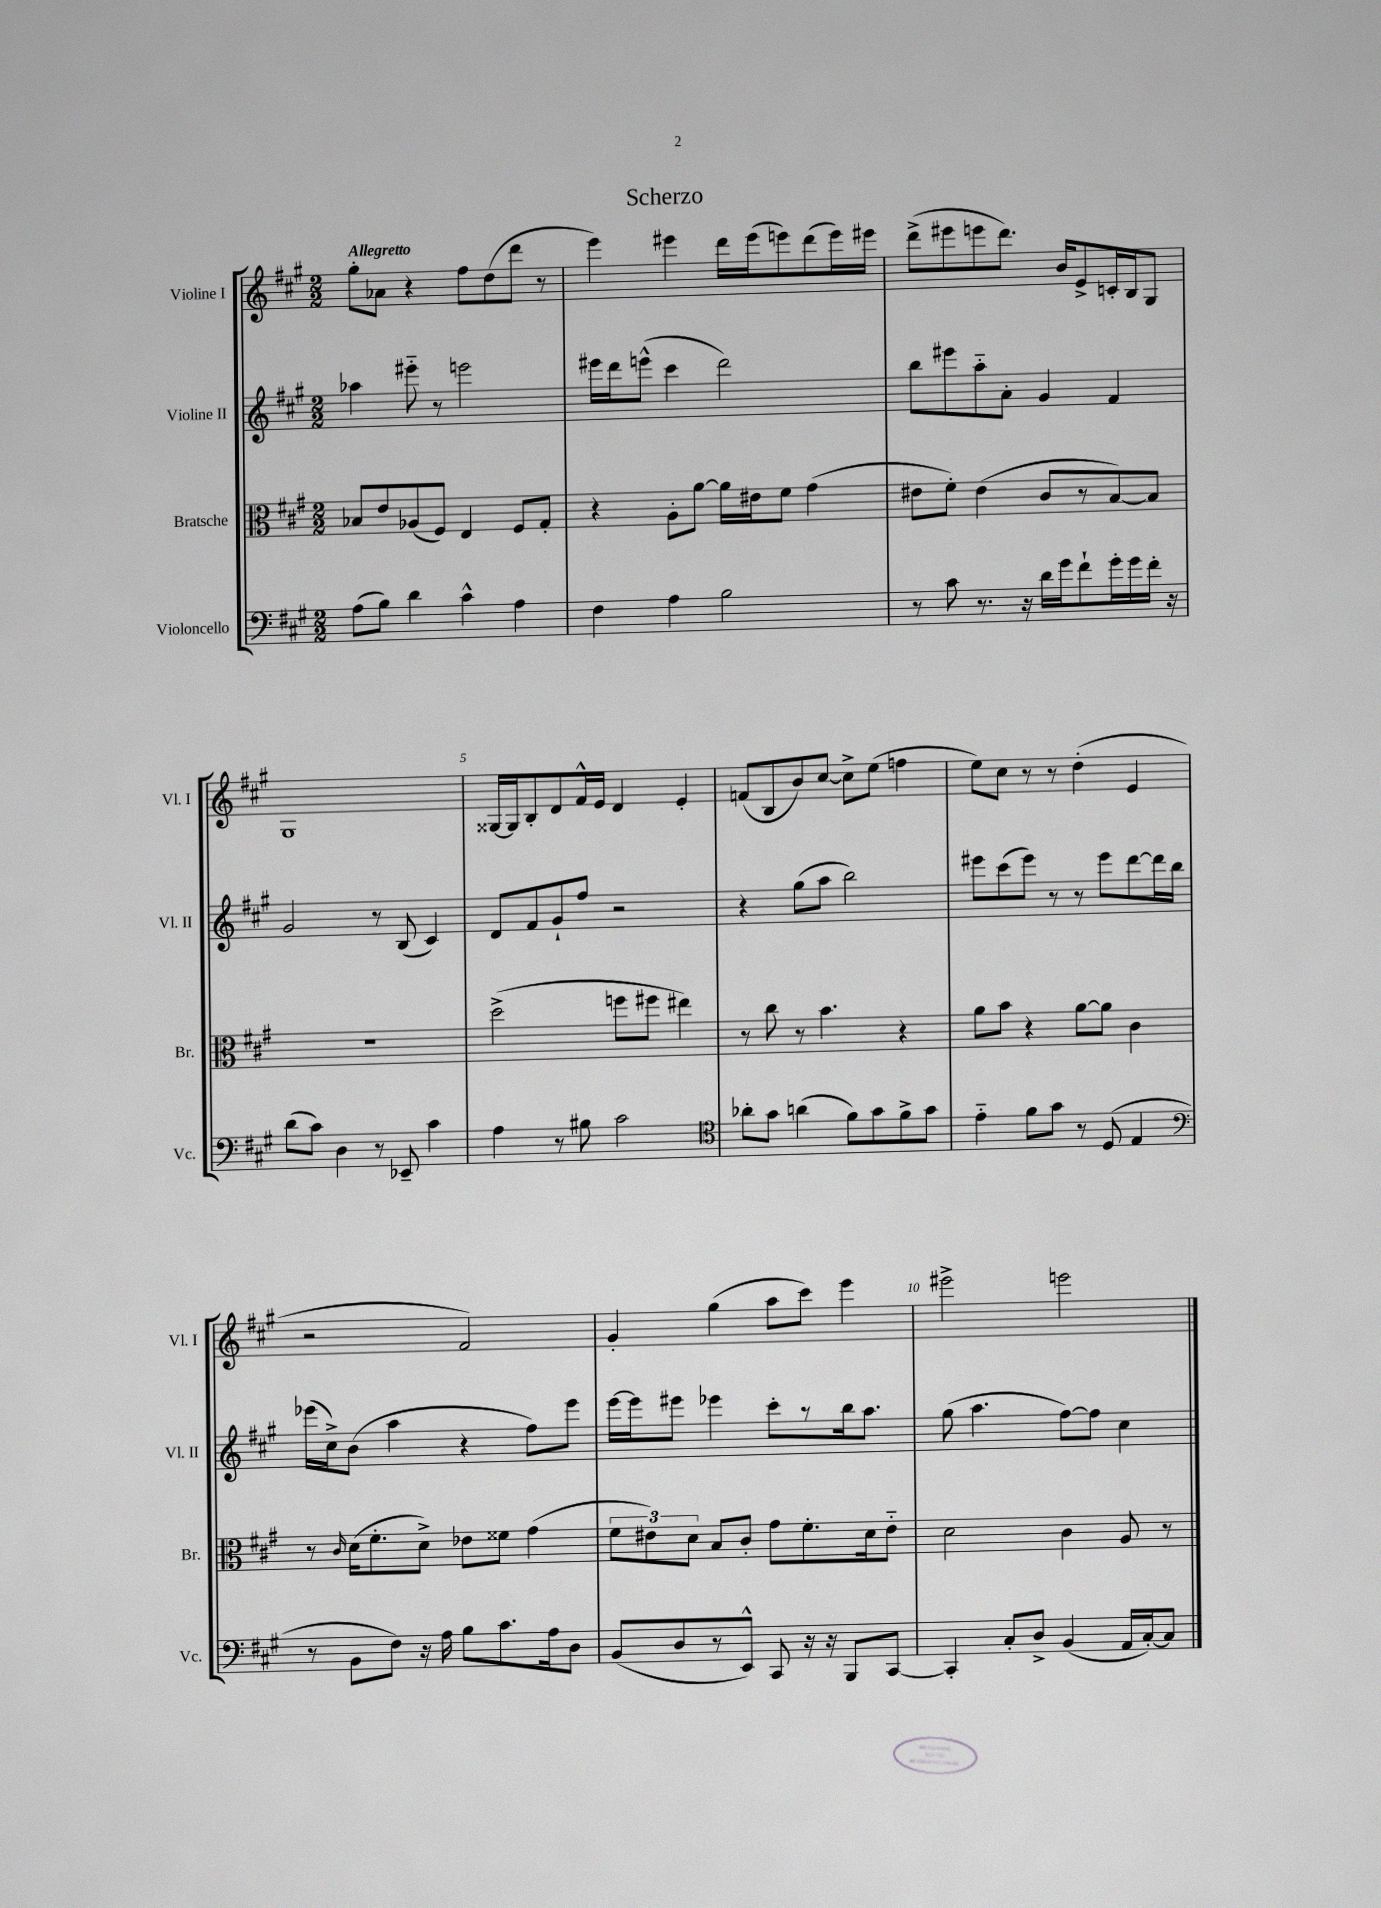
\header { title = "Scherzo" }
<<
\new StaffGroup <<
\new Staff = "s0" \with { instrumentName = "Violine I" shortInstrumentName = "Vl. I" } {
    \clef treble \key a \major \numericTimeSignature \time 2/2 \tempo "Allegretto"
    \autoBeamOff gis''8[-. aes'8] r4 fis''8[ d''8( d'''8] r8 |
    e'''4) eis'''4 d'''16[ eis'''16( e'''8) d'''8( e'''16) eis'''16] |
    d'''8[->( eis'''8 e'''8 d'''8.]) b'16[ e'8-> c'16-. b16 gis8] |
    gis1 |
    gisis16[~ gisis16 b8-. d'8 fis'16-^ e'16] d'4 e'4-. |
    f'8[( b8 b'8) cis''8]~ cis''8[-> e''8]( f''4 |
    e''8[) cis''8] r8 r8 d''4-.( e'4 |
    r2 fis'2) |
    gis'4-. gis''4( a''8[ cis'''8]) e'''4 |
    eis'''2-> e'''2 \bar "|." |
}
\new Staff = "s1" \with { instrumentName = "Violine II" shortInstrumentName = "Vl. II" } {
    \clef treble \key a \major \numericTimeSignature \time 2/2
    \autoBeamOff aes''4 eis'''8-_ r8 e'''2 |
    eis'''16[ d'''16 e'''8]-^( cis'''4 d'''2) |
    b''8[ eis'''8 a''8-_ a'8]-. gis'4 fis'4 |
    gis'2 r8 b8( cis'4) |
    d'8[ fis'8 gis'8-! fis''8] r2 |
    r4 gis''8[( a''8] b''2) |
    eis'''8[ cis'''8( eis'''8]) r8 r8 eis'''8[ d'''8~ d'''16 b''16] |
    ees'''16[( cis''16->) b'8]( a''4 r4 fis''8[) ees'''8] |
    e'''16[~ e'''16 eis'''8] ees'''4 cis'''8[-. r8 b''16 a''8.] |
    gis''8( a''4. fis''8[~) fis''8] cis''4 \bar "|." |
}
\new Staff = "s2" \with { instrumentName = "Bratsche" shortInstrumentName = "Br." } {
    \clef alto \key a \major \numericTimeSignature \time 2/2
    \autoBeamOff bes8[ e'8 aes8( fis8]) e4 fis8[ gis8]-. |
    r4 a8[-. a'8]~ a'16[ eis'16 fis'8] gis'4( |
    eis'8[ fis'8]-.) eis'4( cis'8[ r8 b8~) b8] |
    R1 |
    d''2->( f''8[ fis''8] eis''4) |
    r8 cis''8 r8 b'4. r4 |
    a'8[ b'8] r4 a'8[~ a'8] cis'4 |
    r8 \grace { cis'16 } d'16[( fis'8.-. d'8]->) ees'8[ fisis'8] gis'4( |
    \tuplet 3/2 { fis'8[ eis'8) d'8] } b8[ cis'8]-. gis'8[ fis'8.-. d'16 eis'8]-_ |
    d'2 cis'4 a8 r8 \bar "|." |
}
\new Staff = "s3" \with { instrumentName = "Violoncello" shortInstrumentName = "Vc." } {
    \clef bass \key a \major \numericTimeSignature \time 2/2
    \autoBeamOff a8[( b8]) d'4 cis'4-^ a4 |
    fis4 a4 b2 |
    r8 cis'8 r8. r16 d'16[ gis'16 fis'8-! gis'16-. gis'16 fis'16]-. r16 |
    d'8[( cis'8]) d4 r8 ees,8-- cis'4 |
    a4 r8 bis8 cis'2 |
    \clef tenor aes'8[-. gis'8] a'4( fis'8[) gis'8 fis'8-> gis'8] |
    e'4-_ fis'8[ gis'8] r8 d8( e4 |
    \clef bass r8 b,8[ fis8]) r16 a16 b8[ cis'8. a16 d8] |
    b,8[( d8 r8 e,8]-^) cis,8 r16 r16 b,,8[ cis,8]~ |
    cis,4-. cis8[-. d8]-> b,4( a,16[ cis16~-.) cis8] \bar "|." |
}
>>
>>
\layout { \context { \Score \override BarNumber.break-visibility = ##(#f #t #t) barNumberVisibility = #(every-nth-bar-number-visible 5) } }
